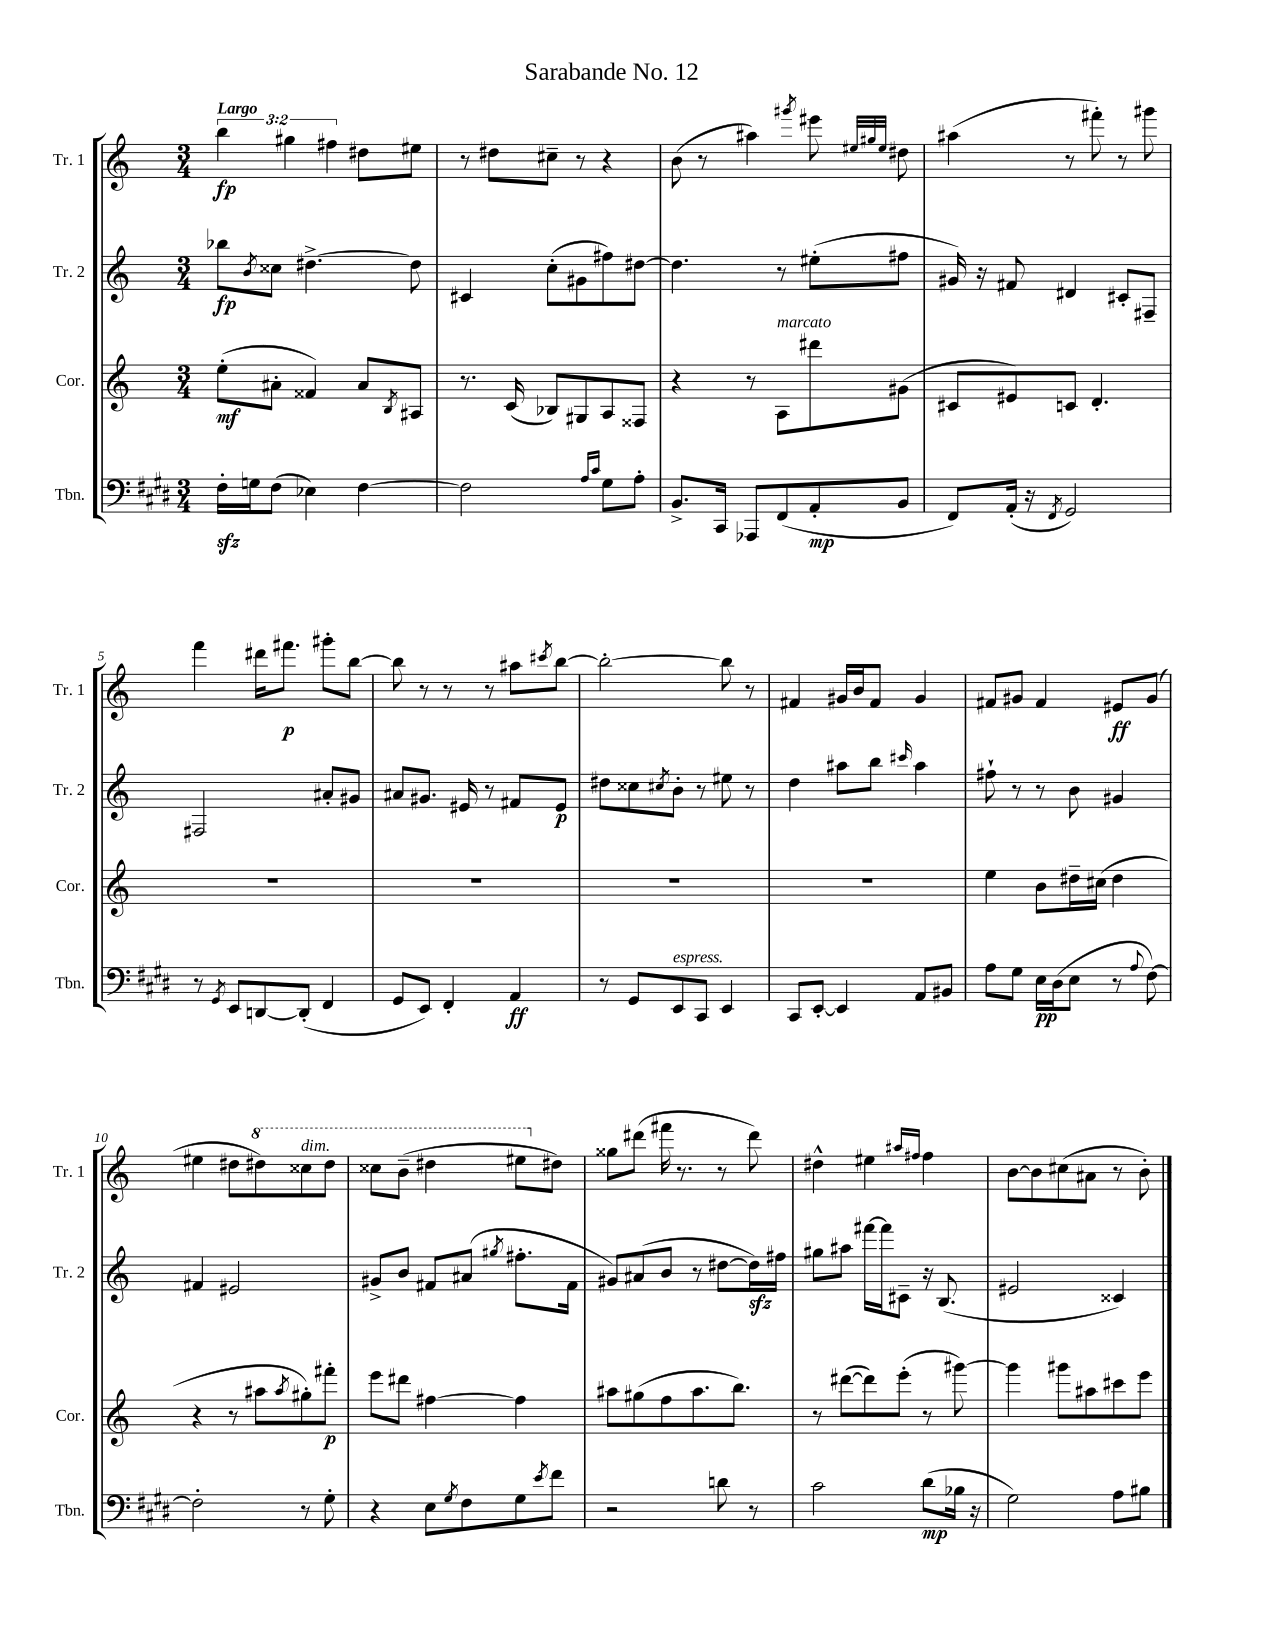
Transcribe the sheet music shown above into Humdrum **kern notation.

**kern	**dynam	**kern	**dynam	**kern	**dynam	**kern	**dynam
*part4	*part4	*part3	*part3	*part2	*part2	*part1	*part1
*staff4	*staff4	*staff3	*staff3	*staff2	*staff2	*staff1	*staff1
*I"Tbn.	*	*I"Cor.	*	*I"Tr. 2	*	*I"Tr. 1	*
*I'Tbn.	*	*I'Cor.	*	*I'Tr. 2	*	*I'Tr. 1	*
*clefF4	*	*clefG2	*	*clefG2	*	*clefG2	*
*k[f#c#g#d#]	*	*k[]	*	*k[]	*	*k[]	*
*M3/4	*	*M3/4	*	*M3/4	*	*M3/4	*
=1	=1	=1	=1	=1	=1	=1	=1
!	!	!	!	!	!	!LO:TX:a:B:t=Largo	!
16F#zz'\LL	.	(8ee'\L	mf	8bb-X\L	fp	6bb\	fp
16Gn\J	.	.	.	.	.	.	.
.	.	.	.	8qb/	.	.	.
(8F#\J	.	8a#X'\J	.	8cc##X\J	.	.	.
.	.	.	.	.	.	6gg#X\	.
4E-X\)	.	4f##X/)	.	[4.dd#X^\	.	.	.
.	.	.	.	.	.	6ff#X\	.
[4F#\	.	8a#/L	.	.	.	8dd#X\L	.
.	.	8qB/	.	.	.	.	.
.	.	8A#X/J	.	8dd#\]	.	8ee#X\J	.
=2	=2	=2	=2	=2	=2	=2	=2
2F#\]	.	8.r	.	4c#X/	.	8r	.
.	.	.	.	.	.	8dd#X\L	.
.	.	(16c/	.	.	.	.	.
.	.	8B-X/L)	.	(8cc'\L	.	8cc#X~\J	.
.	.	8G#X/	.	8g#X\	.	8r	.
16qqA/LL	.	.	.	.	.	.	.
16qqc#/JJ	.	.	.	.	.	.	.
8G#\L	.	8A/	.	8ff#X\)	.	4r	.
8A'\J	.	8F##X/J	.	[8dd#X\J	.	.	.
=3	=3	=3	=3	=3	=3	=3	=3
8.BB^/L	.	4r	.	4.dd#\]	.	(8b\	.
.	.	.	.	.	.	8r	.
16CC#/Jk	.	.	.	.	.	.	.
8AAA-X/L	.	8r	.	.	.	4aa#X\)	.
!	!	!LO:TX:a:i:t=marcato	!	!	!	!	!
(8FF#/	.	8A\L	.	8r	.	.	.
.	.	.	.	.	.	8qggg#X/	.
8AA'/	mp	8ddd#X\	.	(8ee#X'\L	.	8eee#X\	.
.	.	.	.	.	.	32qqee#X/LLL	.
.	.	.	.	.	.	32qqgg#X/	.
.	.	.	.	.	.	32qqee#/JJJ	.
8BB/J	.	(8g#X\J	.	8ff#X\J	.	8dd#X\	.
=4	=4	=4	=4	=4	=4	=4	=4
8FF#/L)	.	8c#X/L	.	16g#X/)	.	(4aa#X\	.
.	.	.	.	16r	.	.	.
(16AA'/Jk	.	8e#X/)	.	8f#X/	.	.	.
16r	.	.	.	.	.	.	.
8qFF#/	.	.	.	.	.	.	.
2GG#/)	.	8cn/J	.	4d#X/	.	8r	.
.	.	4.d'/	.	.	.	8fff#X'\)	.
.	.	.	.	8c#X'/L	.	8r	.
.	.	.	.	8F#X~/J	.	8ggg#X\	.
!!LO:LB:g=z
=5	=5	=5	=5	=5	=5	=5	=5
8r	.	2.r	.	2F#X/	.	4fff\	.
8qGG#/	.	.	.	.	.	.	.
8EE/L	.	.	.	.	.	.	.
[8DDn/	.	.	.	.	.	16ddd#X\KL	.
.	.	.	.	.	.	8.fff#X\J	p
(8DD'/J]	.	.	.	.	.	.	.
4FF#/	.	.	.	8a#X'/L	.	8ggg#X'\L	.
.	.	.	.	8g#X/J	.	[8bb\J	.
=6	=6	=6	=6	=6	=6	=6	=6
8GG#/L	.	2.r	.	8a#X/L	.	8bb\]	.
8EE/J)	.	.	.	8.g#X/J	.	8r	.
4FF#'/	.	.	.	.	.	8r	.
.	.	.	.	16e#X/	.	.	.
.	.	.	.	8r	.	8r	.
4AA/	ff	.	.	8f#X/L	.	8aa#X\L	.
.	.	.	.	.	.	8qccc#X/	.
.	.	.	.	8e#/J	p	[8bb\J	.
=7	=7	=7	=7	=7	=7	=7	=7
8r	.	2.r	.	8dd#X\L	.	2bb'\_	.
8GG#/L	.	.	.	8cc##X\	.	.	.
.	.	.	.	8qcc#X/	.	.	.
!LO:TX:a:i:t=espress.	!	!	!	!	!	!	!
8EE/	.	.	.	8b'\J	.	.	.
8CC#/J	.	.	.	8r	.	.	.
4EE/	.	.	.	8ee#X\	.	8bb\]	.
.	.	.	.	8r	.	8r	.
=8	=8	=8	=8	=8	=8	=8	=8
8CC#/L	.	2.r	.	4dd\	.	4f#X/	.
[8EE'/J	.	.	.	.	.	.	.
4EE/]	.	.	.	8aa#X\L	.	16g#X/LL	.
.	.	.	.	.	.	16b/J	.
.	.	.	.	8bb\J	.	8f#/J	.
.	.	.	.	16qqccc#X/	.	.	.
8AA/L	.	.	.	4aa#\	.	4g#/	.
8BB#X/J	.	.	.	.	.	.	.
=9	=9	=9	=9	=9	=9	=9	=9
8A\L	.	4ee\	.	8ff#X`\	.	8f#X/L	.
8G#\J	.	.	.	8r	.	8g#X/J	.
16E\LL	pp	8b\L	.	8r	.	4f#/	.
(16D#\J	.	.	.	.	.	.	.
8E\J	.	16dd#X~\L	.	8b\	.	.	.
.	.	(16cc#X\JJ	.	.	.	.	.
8r	.	4dd#\	.	4g#X/	.	8e#X/L	ff
8qqA/	.	.	.	.	.	.	.
[8F#\)	.	.	.	.	.	(8g#/J	.
!!LO:LB:g=z
=10	=10	=10	=10	=10	=10	=10	=10
2F#'\]	.	4r	.	4f#X/	.	4ee#X\	.
.	.	8r	.	2e#X/	.	8dd#X\L	.
*	*	*	*	*	*	*8va	*
.	.	8aa#X\L	.	.	.	8ddd#X\)	.
.	.	8qaa#/	.	.	.	.	.
!	!	!	!	!	!	!LO:TX:a:i:t=dim.	!
8r	.	8gg#X'\)	.	.	.	8ccc##X\	.
8G#'\	.	8fff#X'\J	p	.	.	8ddd#\J	.
=11	=11	=11	=11	=11	=11	=11	=11
4r	.	8eee\L	.	8g#X^/L	.	8ccc##X\L	.
.	.	8ddd#X\J	.	8b/J	.	(8bb~\J	.
8E\L	.	[4ff#X\	.	8f#X/L	.	4ddd#X\	.
8qG#/	.	.	.	.	.	.	.
8F#\	.	.	.	(8a#X/J	.	.	.
.	.	.	.	8qgg#X/	.	.	.
8G#\	.	4ff#\]	.	8.ff#X'\L	.	8eee#X\L	.
8qe/	.	.	.	.	.	.	.
*	*	*	*	*	*	*X8va	*
8f#\J	.	.	.	.	.	8dd#X\J)	.
.	.	.	.	16f#\Jk	.	.	.
=12	=12	=12	=12	=12	=12	=12	=12
2r	.	8aa#X\L	.	8g#X/L)	.	8gg##X\L	.
.	.	(8gg#X\	.	(8a#X/	.	(8ddd#X\J	.
.	.	8ff\	.	8b/J	.	16fff#X\	.
.	.	.	.	.	.	8.r	.
.	.	8.aa#\	.	8r	.	.	.
8dn\	.	.	.	[8dd#X\L	.	8r	.
.	.	8.bb\J)	.	.	.	.	.
8r	.	.	.	16dd#zz\L])	.	8ddd#\)	.
.	.	.	.	16ff#X\JJ	.	.	.
=13	=13	=13	=13	=13	=13	=13	=13
2c#\	.	8r	.	8gg#X\L	.	4dd#X^^\	.
.	.	([8ddd#X\L	.	8aa#X\J	.	.	.
.	.	8ddd#\])	.	[16fff#X\LL	.	4ee#X\	.
.	.	.	.	16fff#\J]	.	.	.
.	.	(8eee'\J	.	8c#X~\J	.	.	.
.	.	.	.	.	.	16qqaa#X/LL	.
.	.	.	.	.	.	16qqff#X/JJ	.
(8d#\L	mp	8r	.	16r	.	4ff#\	.
.	.	.	.	(8.B/	.	.	.
16B-X\Jk	.	[8ggg#X\)	.	.	.	.	.
16r	.	.	.	.	.	.	.
=14	=14	=14	=14	=14	=14	=14	=14
2G#\)	.	4ggg#\]	.	2e#X/	.	[8b\L	.
.	.	.	.	.	.	8b\]	.
.	.	8ggg#X\L	.	.	.	(8cc#X\	.
.	.	8aa#X\	.	.	.	8a#X\J	.
8A\L	.	8ccc#X\	.	4c##X/)	.	8r	.
8B#X\J	.	8eee\J	.	.	.	8b'\)	.
==	==	==	==	==	==	==	==
*-	*-	*-	*-	*-	*-	*-	*-
